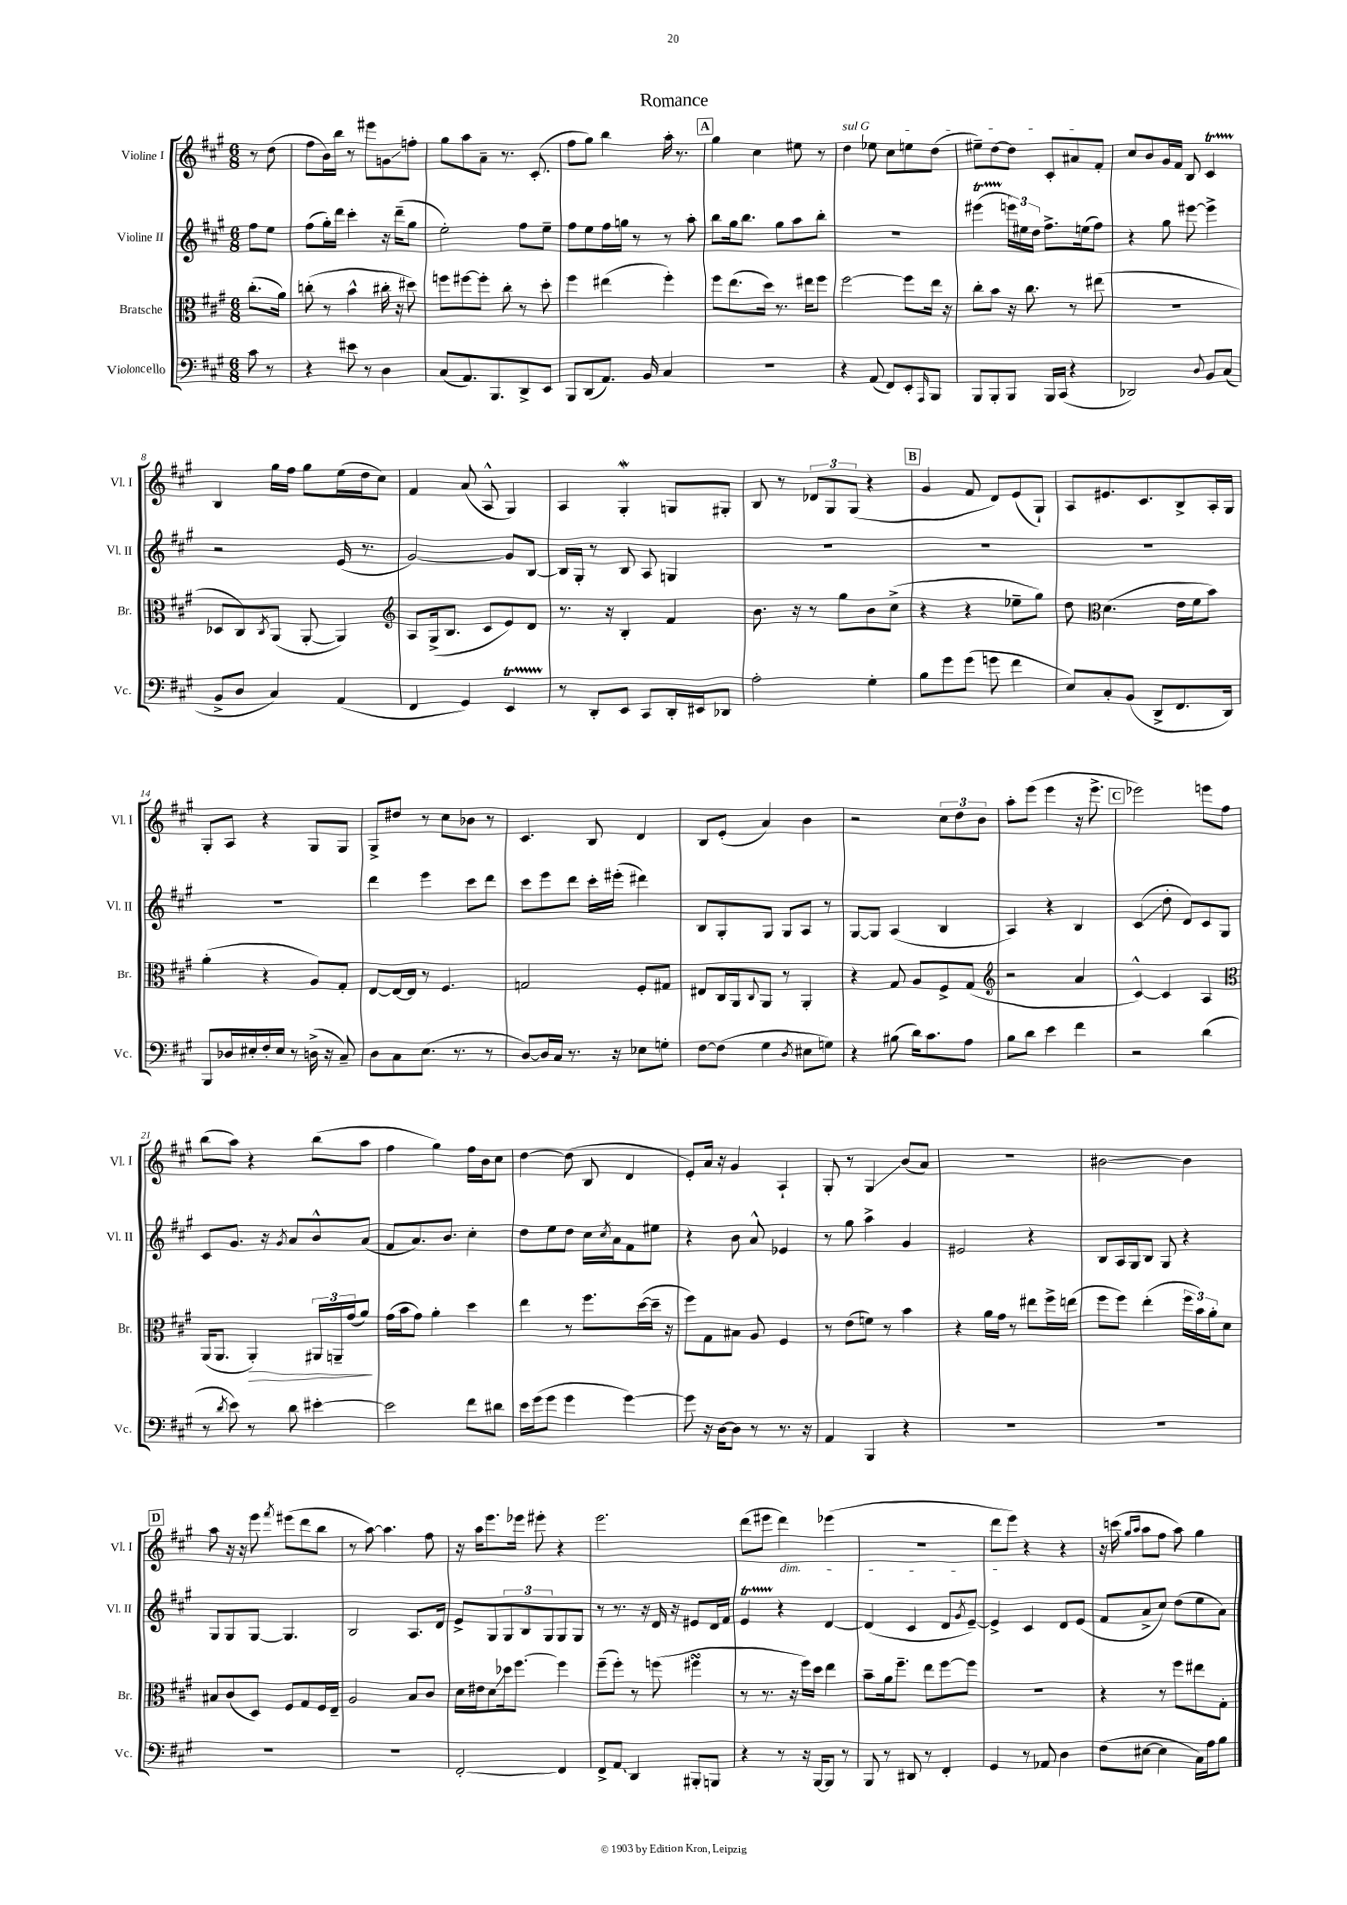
\header { title = "Romance" }
<<
\new StaffGroup <<
\new Staff = "s0" \with { instrumentName = "Violine I" shortInstrumentName = "Vl. I" } {
    \clef treble \key a \major \numericTimeSignature \time 6/8 \partial 4
    r8 d''8( |
    fis''8 b'16) b''16 r8 eis'''8 g'8\glissando f''8-. |
    gis''8 a''8 a'8-- r8. cis'8.-.( |
    fis''8 gis''8) b''4 a''16-. r8. |
    \mark \markup { \box "A" } gis''4 cis''4 eis''8 r8 |
    \once \override TextSpanner.bound-details.left.text = \markup { \italic "sul G" } d''4\startTextSpan ees''8 cis''8 e''8 d''8( |
    eis''8--) d''8~ d''8 cis'8-. ais'8 fis'8-.\stopTextSpan |
    cis''8 b'8 gis'16 fis'16 b8 cis'4\startTrillSpan |
    b4\stopTrillSpan gis''16 fis''16 gis''8 e''16( d''16 cis''8) |
    fis'4 a'8( a8-^ gis4) |
    a4 gis4-.\mordent g8 gis8-. |
    b8 r8 \tuplet 3/2 { des'8 gis8 gis8( } r4 |
    \mark \markup { \box "B" } gis'4 fis'8 d'8) e'8( gis8-!) |
    a8 eis'8. cis'8. b8-> a16-. gis16 |
    gis8-. a8 r4 gis8 gis8 |
    gis8-> dis''8 r8 cis''8 bes'8 r8 |
    cis'4. b8 d'4 |
    b8 e'8-.( a'4) b'4 |
    r2 \tuplet 3/2 { cis''8 d''8 b'8 } |
    a''8-. e'''8( e'''4 r16 e'''8.-> |
    \mark \markup { \box "C" } ees'''2) e'''8 fis''8 |
    b''8( a''8) r4 b''8( a''8 |
    fis''4 gis''4) fis''16 b'16 cis''8 |
    d''4~ d''8( b8 d'4 |
    e'8-.) a'16 r16 gis'4 a4-! |
    gis8-. r8 gis4\glissando b'8( a'8) |
    R2. |
    bis'2~ bis'4 |
    \mark \markup { \box "D" } a''8 r16 r16 e'''8 \acciaccatura { fis'''8 } eis'''8( d'''8 b''8 |
    r8 a''8~) a''4. fis''8 |
    r16 a''16 e'''8. ees'''16 eis'''8-. r4 |
    e'''2. |
    d'''8( eis'''8 d'''4\dim) ees'''4( |
    r2. |
    d'''8 e'''8\!) r4 r4 |
    r16 c'''16( \grace { gis''16 a''16 } a''8 fis''8 a''8) gis''4 \bar "|." |
}
\new Staff = "s1" \with { instrumentName = "Violine II" shortInstrumentName = "Vl. II" } {
    \clef treble \key a \major \numericTimeSignature \time 6/8 \partial 4
    fis''8 e''8 |
    fis''8( gis''16-.) d'''16 cis'''4-. r16 d'''16--( gis''8 |
    e''2-.) fis''8 e''8-- |
    fis''8 e''8 fis''16 g''16 r8 r8 a''8-. |
    \mark \markup { \box "A" } b''8 gis''16 b''8. gis''8 a''8 b''8-. |
    R2. |
    eis'''4\startTrillSpan( \tuplet 3/2 { e'''16\stopTrillSpan) eis''16 d''16 } fis''8.-> e''16( fis''8) |
    r4 gis''8 eis'''8~ eis'''4-> |
    r2 e'16( r8. |
    gis'2~) gis'8 b8~ |
    b16 gis16-. r8 b8 a8 g4 |
    R2. |
    \mark \markup { \box "B" } R2. |
    R2. |
    R2. |
    d'''4 e'''4 cis'''8 d'''8 |
    cis'''8 e'''8 d'''8 cis'''16-. eis'''16-.( dis'''4) |
    b8 gis8-. gis8 gis8 a8 r8 |
    gis8~ gis8 a4( b4 |
    a4) r4 b4 |
    \mark \markup { \box "C" } cis'4\glissando( d''8-. d'8) cis'8 gis8 |
    cis'8 gis'8. r16 \acciaccatura { gis'8 } a'8 b'8-^ a'8( |
    fis'8 a'8.) b'8. cis''4-. |
    d''8 e''8 d''8 cis''16 \acciaccatura { cis''8 } a'16 fis'8 eis''8 |
    r4 b'8 a'8-^ ees'4 |
    r8 gis''8 a''4-> gis'4 |
    eis'2 r4 |
    b8 a16 gis16 b8 gis8 r4 |
    \mark \markup { \box "D" } gis8 gis8 gis8~ gis4. |
    b2 a8. d'16 |
    e'8-> gis8 \tuplet 3/2 { gis8 b8 gis8 } gis8 gis8 |
    r8 r8. r16 d'16 r16 eis'8 d'16 fis'16 |
    e'4\startTrillSpan r4\stopTrillSpan d'4~ |
    d'4( cis'4 d'8 \acciaccatura { gis'8 } e'8~--) |
    e'4-> cis'4 d'8 e'8( |
    fis'8 a'8-> cis''8) d''8( e''8 a'8) \bar "|." |
}
\new Staff = "s2" \with { instrumentName = "Bratsche" shortInstrumentName = "Br." } {
    \clef alto \key a \major \numericTimeSignature \time 6/8 \partial 4
    cis''8.-.( a'16) |
    c''8-.( r8 b'4-^ cis''16-. r16 dis''8) |
    f''8 fis''8~ fis''8-. cis''8-. r8 d''8-. |
    fis''4 eis''4( fis''4-.) |
    \mark \markup { \box "A" } fis''8 e''8.( d''16) r8. eis''16 fis''8 |
    fis''2~ fis''8 e''16 r16 |
    cis''8-. b'8 r16 cis''8. r8 eis''8( |
    R2. |
    des8 cis8) \acciaccatura { cis8 } a,8( a,8~-. a,4) |
    \clef treble a8 gis16->( b8. cis'8 e'8) d'8 |
    r8. r16 b4-. fis'4 |
    b'8. r16 r8 gis''8 b'8 cis''8->( |
    \mark \markup { \box "B" } r4 r4 ees''8-- gis''8) |
    d''8 \clef alto d'4.( e'16 fis'16 b'8) |
    a'4-.( r4 a8) gis8-. |
    e8~ e16~ e16 r8 fis4. |
    g2 fis8-. gis8 |
    eis8 cis16 a,16 \appoggiatura { cis8 } a,8 r8 a,4-. |
    r4 gis8 a8 fis8-> gis8( |
    \clef treble r2 a'4 |
    \mark \markup { \box "C" } cis'4~-^) cis'4 a4 |
    \clef alto a,16( a,8. a,4-.\>) \tuplet 3/2 { ais,16 a,16-- gis'16( } a'8\!) |
    gis'16( b'16 gis'8) a'4-. d''4 |
    e''4 r8 fis''8. d''16~( d''16-- r16 |
    fis''8) gis8 bis8 a8 fis4 |
    r8 e'8( f'8) r8 b'4 |
    r4 a'16 gis'16 r8 eis''8 fis''16-> e''16( |
    fis''8 fis''8) e''4-.( \tuplet 3/2 { fis''16 b'16) a'16-. } d'8 |
    \mark \markup { \box "D" } bis8 cis'8( d8) fis8 gis8 fis16 e16-- |
    a2 b8 cis'8 |
    d'16 eis'16 d'8\glissando des''16 fis''8.~ fis''4 |
    fis''8--( fis''8-.) r8 f''8( fis''4\turn |
    r8 r8. r16 fis''16) d''16 e''4 |
    b'8-- a'16 fis''8.-- e''8 fis''8~ fis''8 |
    R2. |
    r4 r8 fis''8 eis''8 gis8-. \bar "|." |
}
\new Staff = "s3" \with { instrumentName = "Violoncello" shortInstrumentName = "Vc." } {
    \clef bass \key a \major \numericTimeSignature \time 6/8 \partial 4
    cis'8 r8 |
    r4 eis'8 r8 d4 |
    cis8( a,8.) b,,8. d,8-> e,8 |
    b,,8 d,8( a,8.) b,16 cis4 |
    \mark \markup { \box "A" } R2. |
    r4 a,8( fis,8) e,8-. \grace { a,,16 } b,,8 |
    b,,8 b,,8-. b,,8 b,,16 cis,16( r4 |
    des,2) \appoggiatura { d8 } b,8 cis8( |
    b,8-> d8 cis4) a,4( |
    fis,4 gis,4) e,4\startTrillSpan |
    r8\stopTrillSpan d,8-. e,8 cis,8 d,16-. eis,16 des,8 |
    a2-. gis4-. |
    \mark \markup { \box "B" } b8 gis'8 gis'8( g'8 fis'4 |
    e8) cis8-. b,8( d,8-> fis,8. d,16) |
    b,,8 des16 eis16-. fis16-. eis16 r8 d16->( r16 cis8--) |
    d8 cis8 e8.( r8. r8 |
    d8~) d16 cis16 r8. r16 ees8 g8-. |
    fis8~ fis8( gis4 \acciaccatura { d8 } eis8 g8) |
    r4 bis8( d'16) cis'8. a8 |
    b8 d'8 e'4 fis'4 |
    \mark \markup { \box "C" } r2 d'4( |
    r8 \acciaccatura { d'8 } e'8) r8 d'8 eis'4~-. |
    eis'2 fis'8 dis'8 |
    e'16 gis'16( gis'8 gis'4 gis'4~) |
    gis'8 r16 d16~ d8 r8 r8. r16 |
    a,4 b,,4 r4 |
    R2. |
    R2. |
    \mark \markup { \box "D" } R2. |
    R2. |
    fis,2~-. fis,4 |
    fis,8-> \once \override Glissando.style = #'zigzag a,8\glissando d,4 bis,,8-. b,,8 |
    r4 r8 r16 b,,16~ b,,8 r8 |
    b,,8 r8 dis,8 r8 fis,4-. |
    gis,4 r8 aes,8 d4 |
    fis8( eis8~ eis4 cis16) a16 b8 \bar "|." |
}
>>
>>
